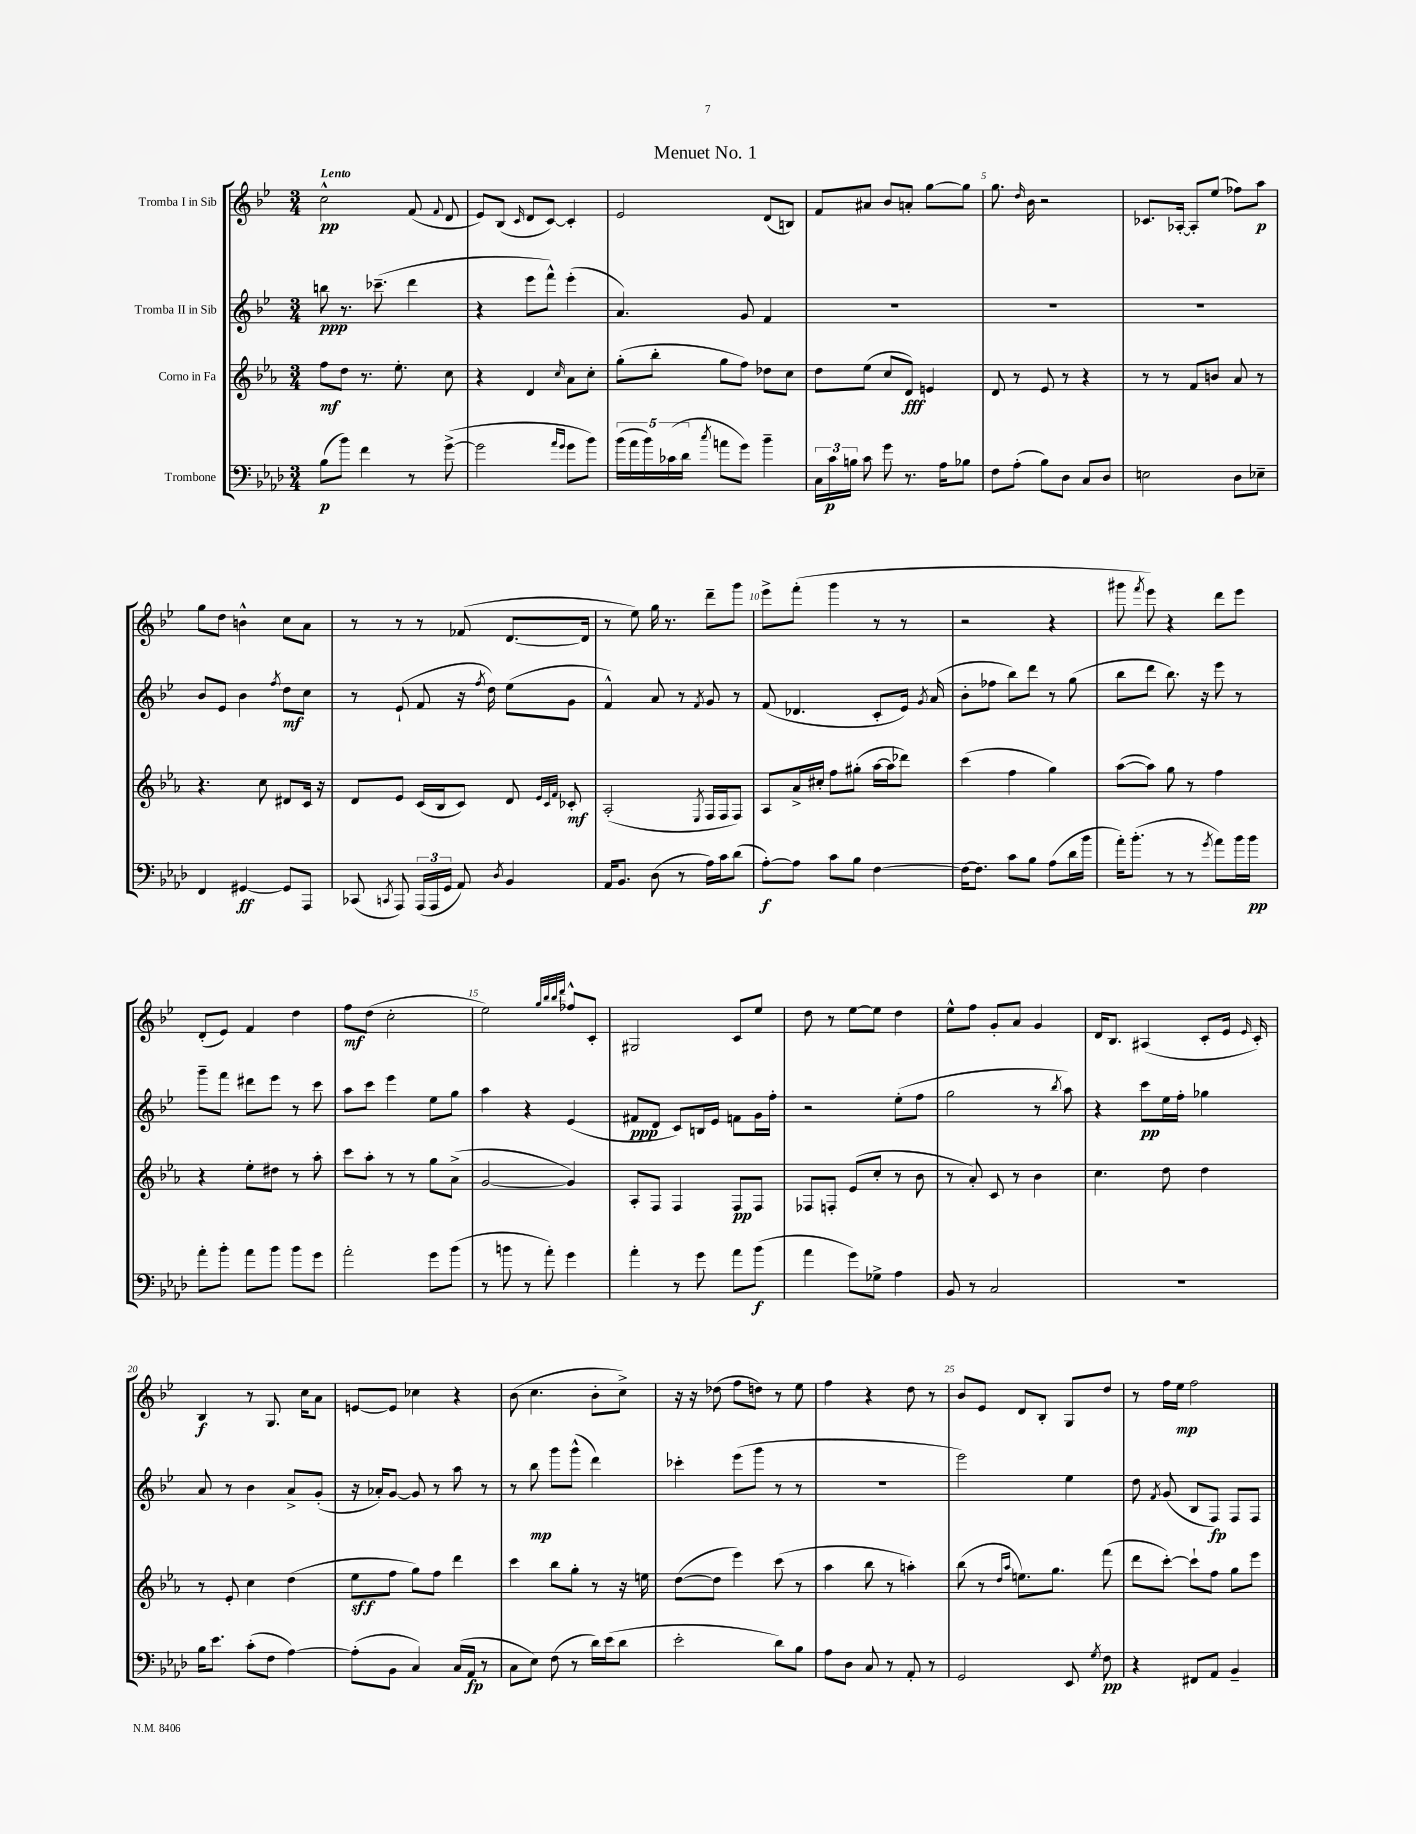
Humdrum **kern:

**kern	**kern	**kern	**kern
*staff4	*staff3	*staff2	*staff1
*clefF4	*clefG2	*clefG2	*clefG2
*k[b-e-a-d-]	*k[b-e-a-]	*k[b-e-]	*k[b-e-]
*M3/4	*M3/4	*M3/4	*M3/4
(8B-	8ff	8bb	2cc^^
8b-)	8dd	8.r	.
4f	8.r	.	.
.	.	(8.ccc-~	.
.	8.ee-'	.	.
8r	.	4ddd	(8f
.	.	.	8qqf
([8g^	8cc	.	8d
=	=	=	=
2g]	4r	4r	8e-)
.	.	.	(8B-
.	.	.	16qqc
.	4d	8eee-	8d
.	.	8fff^^)	[8c)
16qqa-	.	.	.
16qqg	16qqcc	.	.
8g	8a-	(4eee-'	4c']
8b-)	8cc'	.	.
=	=	=	=
(20b-	(8gg'	4.a)	2e-
20a-	.	.	.
20b-)	.	.	.
.	8bb-'	.	.
(20c-	.	.	.
20d-	.	.	.
8qcc	.	.	.
8a	8gg	.	.
8g)	8ff)	8g	.
4b-~	8dd-	4f	(8d
.	8cc	.	8B)
=	=	=	=
24C	8dd	2.r	8f
24c	.	.	.
24B	.	.	.
8c	(8ee-	.	8a#
8g	8cc	.	8b-
8.r	8d)	.	8a'
.	4e	.	[8gg
16A-	.	.	.
8B-	.	.	8gg]
=	=	=	=
8F	8d	2.r	8.gg
(8A-'	8r	.	.
.	.	.	16qqdd
.	.	.	16b-
8B-)	8e-	.	2r
8D-	8r	.	.
8C	4r	.	.
8D-	.	.	.
=	=	=	=
2E	8r	2.r	8.c-
.	8r	.	.
.	.	.	[16A-'
.	8f	.	8A-']
.	8b	.	(8ee-
8D-	8a-	.	8ff-)
8E-~	8r	.	8aa
=	=	=	=
4FF	4.r	8b-	8gg
.	.	8e-	8dd
[4GG#	.	4b-	4b^^
.	8cc	.	.
.	.	8qff	.
8GG#]	8d#	8dd	8cc
8AAA-	16c	8cc	8a
.	16r	.	.
=	=	=	=
(8CC-	8d	8r	8r
8qCC	.	.	.
8AAA-)	8e-	(8e-`	8r
(24AAA-	(16c	8f	8r
24AAA-	.	.	.
.	16B-	.	.
24GG	.	.	.
8AA-)	8c)	16r	(8f-
.	.	8qff	.
.	.	16dd)	.
8qD-	.	.	.
4BB-	8d	(8ee-	[8.d
.	32qqe-	.	.
.	32qqc	.	.
.	32qqf	.	.
.	8c-'	8g	.
.	.	.	16d]
=	=	=	=
16AA-	(2A-'	4f^^)	8r
8.BB-	.	.	.
.	.	.	8ee-)
(8D-	.	8a	16gg
.	.	.	8.r
8r	.	8r	.
.	8qE-	8qf	.
16A-)	16F	8g	8ddd~
16c	16F	.	.
(8d-	8F)	8r	8ggg
=	=	=	=
[8A-')	8A-	(8f	8eee-^
8A-]	16a-^	4.d-	(8fff'
.	16cc#'	.	.
8c	8ff	.	4ggg
8B-	(8gg#'	.	.
[4F	[16aa-	8c'	8r
.	16aa-]	.	.
.	8ddd-)	16e-)	8r
.	.	8qg	.
.	.	(16a	.
=	=	=	=
16F_	(4ccc	8b-'	2r
8.F]	.	.	.
.	.	8ff-	.
8c	4ff	8bb-)	.
8B-	.	8ddd	.
(8A-	4gg)	8r	4r
16d-	.	(8gg	.
16b-	.	.	.
=	=	=	=
16a-')	([8aa-	8bb-	8ggg#
(8.b-'	.	.	.
.	.	.	8qfff
.	8aa-])	8ddd	8eee-)
8r	8gg	8.bb-)	4r
8r	8r	.	.
.	.	16r	.
8qg	.	.	.
8a-)	4ff	8eee-	8ddd
16b-	.	8r	8eee-
16b-	.	.	.
=	=	=	=
8a-'	4r	8ggg~	(8d'
8b-'	.	8fff	8e-)
8a-	8ee-'	8ddd#	4f
8b-	8dd#	8eee-	.
8b-	8r	8r	4dd
8g	8aa-'	8ccc	.
=	=	=	=
2a-'	8ccc	8aa	8ff
.	8aa-'	8ccc	(8dd
.	8r	4eee-	2cc'
.	8r	.	.
8g	8gg	8ee-	.
(8b-	(8a-^	8gg	.
=	=	=	=
8r	[2g	4aa	2ee-)
8b	.	.	.
8r	.	4r	.
8a-')	.	.	.
.	.	.	32qqgg
.	.	.	32qqbb-
.	.	.	32qqbb-
.	.	.	32qqddd
4g	4g])	(4e-	8ff-^^
.	.	.	8c'
=	=	=	=
4a-'	8A-'	8f#	2G#
.	8F	8d	.
8r	4F	8c)	.
8g	.	16B	.
.	.	16e-	.
8a-	8F	8f	8c
(8b-	8F	16g	8ee-
.	.	16ff'	.
=	=	=	=
4a-	8F-	2r	8dd
.	8F'	.	8r
8g)	(8e-	.	[8ee-
8G-^	8cc'	.	8ee-]
4A-	8r	(8ee-'	4dd
.	8b-	8ff	.
=	=	=	=
8BB-	8r	2gg	8ee-^^
8r	8a-')	.	8ff
2C	8c	.	8g'
.	8r	.	8a
.	4b-	8r	4g
.	.	8qbb-	.
.	.	8aa)	.
=	=	=	=
2.r	4.cc	4r	16d
.	.	.	8.B-
.	.	8ccc	(4A#
.	8dd	16ee-	.
.	.	16ff'	.
.	4dd	4gg-	8c'
.	.	.	16e-
.	.	.	16qqe-
.	.	.	16c')
=	=	=	=
16B-	8r	8a	4B-
8.e-	.	.	.
.	8e-'	8r	.
(8c'	4cc	4b-	8r
8F	.	.	8.G
[4A-)	(4dd	8a^	.
.	.	.	16cc
.	.	(8g'	8a
=	=	=	=
(8A-']	8ee-	16r	[8e
.	.	16a-')	.
8BB-	8ff	[8g	8e]
4C)	8gg)	8g]	4cc-
.	8ff	8r	.
(16C	4ddd	8aa	4r
16AA-	.	.	.
8r	.	8r	.
=	=	=	=
8C	4ccc	8r	(8b-
8E-)	.	8bb-	4.cc
(8F	8bb-	8ggg	.
8r	8gg'	(8ggg^^	.
16d-)	8r	4ddd)	8b-'
(16e-	.	.	.
8d-	16r	.	8cc^)
.	16ee	.	.
=	=	=	=
2e-'	([8dd	4ccc-'	16r
.	.	.	16r
.	8dd]	.	(8dd-
.	4eee-)	(8eee-	8ff
.	.	8ggg	8dd)
8d-)	(8ccc	8r	8r
8B-	8r	8r	8ee-
=	=	=	=
8A-	4aa-	2.r	4ff
8D-	.	.	.
8C	8bb-	.	4r
8r	8r	.	.
8AA-'	4aa')	.	8dd
8r	.	.	8r
=	=	=	=
2GG	(8bb-	2eee-)	8b-
.	8r	.	8e-
.	16qqdd	.	.
.	16qqaa-	.	.
.	8.ee)	.	8d
.	.	.	8B-'
.	8.gg	.	.
8EE-	.	4ee-	8G
8qG	.	.	.
8F	(8fff	.	8dd
=	=	=	=
4r	8ddd	8dd	8r
.	.	8qf	.
.	[8ccc')	(8g	16ff
.	.	.	16ee-
8FF#	8ccc`]	8B-	2ff
8AA-	8ff	8F)	.
4BB-~	8gg	8F	.
.	8eee-	8F	.
==	==	==	==
*-	*-	*-	*-
